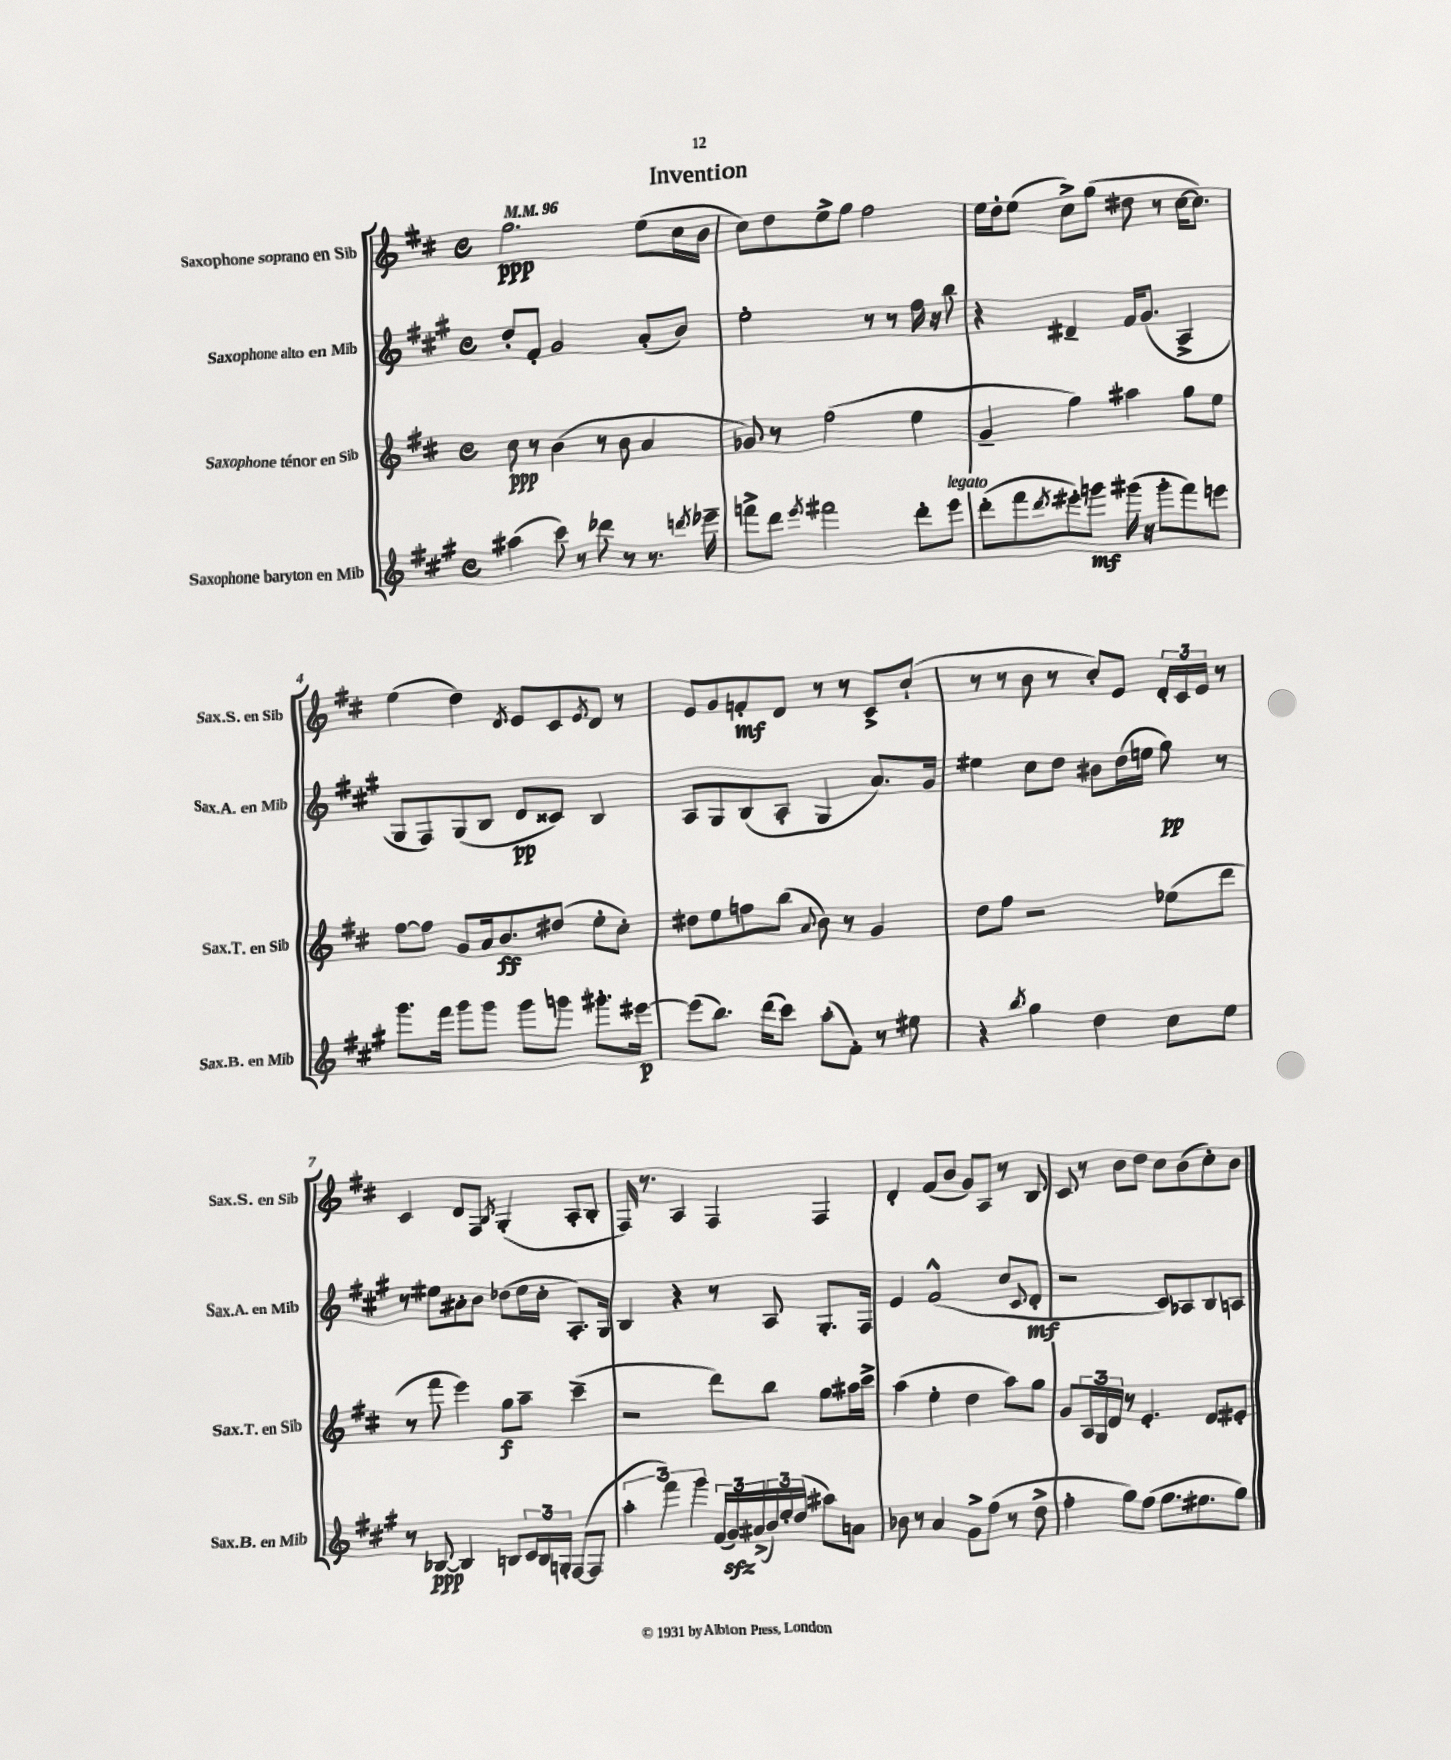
\header { title = "Invention" }
<<
\new StaffGroup <<
\new Staff = "s0" \with { instrumentName = "Saxophone soprano en Sib" shortInstrumentName = "Sax.S. en Sib" } {
    \clef treble \key d \major \defaultTimeSignature \time 4/4 \tempo 4 = 96
    g''2.\ppp e''8( cis''16 b'16 |
    cis''8) d''8 e''8-> g''8 fis''2 |
    e''16 d''16-. e''8( cis''8->) g''8( dis''8 r8 cis''16~ cis''8.) |
    e''4( d''4) \acciaccatura { d'8 } e'8 cis'8 \acciaccatura { e'8 } d'8 r8 |
    e'8 g'8 f'8-.\mf d'8 r8 r8 cis'8-> cis''8-!( |
    r8 r8 b'8 r8 cis''8-.) e'8 \tuplet 3/2 { d'16-. cis'16 e'16 } r8 |
    cis'4 d'8 fis8 \acciaccatura { b8 } g4-.( a8-. b8-. |
    fis16) r8. a4 fis4 fis4 |
    d'4-. fis'8( b'8 g'8) a8 r8 b8 |
    cis'8 r8 b'8 d''8 cis''8 b'8( cis''8-.) b'8 \bar "|." |
}
\new Staff = "s1" \with { instrumentName = "Saxophone alto en Mib" shortInstrumentName = "Sax.A. en Mib" } {
    \clef treble \key a \major \defaultTimeSignature \time 4/4
    d''8-. fis'8-. gis'2 a'8-.( b'8) |
    e''2-. r8 r8 fis''16 r16 b''8 |
    r4 dis'4-- fis'16 gis'8.( a4-> |
    gis8 fis8) gis8( b8 d'8\pp cisis'8) b4 |
    a8 gis8 b8( a8-. gis4 a'8.) gis'16 |
    eis''4 cis''8 d''8 bis'8 d''16( e''16 gis''8\pp) r8 |
    r8 eis''8 ais'8-. b'8 des''8( eis''16 cis''16-. a8.-.) gis16 |
    b4 r4 r8 a8 gis8.-. fis16 |
    e'4 fis'2-^( cis''8 \appoggiatura { cis'8 } d'8-.\mf |
    r2 cis'8) aes8 b8 a8 \bar "|." |
}
\new Staff = "s2" \with { instrumentName = "Saxophone ténor en Sib" shortInstrumentName = "Sax.T. en Sib" } {
    \clef treble \key d \major \defaultTimeSignature \time 4/4
    cis''8\ppp r8 b'4( r8 b'8 a'4 |
    ges'8) r8 fis''2( e''4 |
    g'4-- g''4) ais''4 g''8 e''8 |
    fis''8~ fis''8 g'8 a'16 b'8.\ff dis''8( e''8-. cis''8-.) |
    dis''8 e''8 f''8 b''8( \appoggiatura { a'8 } b'8) r8 g'4 |
    d''8 fis''8 r2 ees''8( d'''8 |
    r8 fis'''8 e'''4) g''8\f a''8-- cis'''4--( |
    r2 d'''8) b''8 g''8 ais''16 cis'''16-> |
    a''4( e''4-. d''4 a''8) g''8 |
    g'8 \tuplet 3/2 { a16 g16 d'16 } r8 e'4.-. d'8 eis'8-. \bar "|." |
}
\new Staff = "s3" \with { instrumentName = "Saxophone baryton en Mib" shortInstrumentName = "Sax.B. en Mib" } {
    \clef treble \key a \major \defaultTimeSignature \time 4/4
    ais''4( cis'''8) r8 des'''8 r8 r8. \acciaccatura { d'''8 } ees'''16-- |
    f'''8-> d'''8 \acciaccatura { e'''8 } fis'''2 d'''8-. e'''8^\markup { \italic "legato" } |
    d'''8-.( fis'''8 \acciaccatura { d'''8 } eis'''8-.) g'''8\mf gis'''16( r16 gis'''8-. fis'''8) e'''8 |
    gis'''8. fis'''16 gis'''8 gis'''8 gis'''8 g'''8 gis'''8.-. eis'''16~\p |
    eis'''8( b''8.) d'''16( cis'''8) a''8-.( fis'8-.) r8 eis''8 |
    r4 \acciaccatura { b''8 } gis''4 d''4 cis''8 e''8 |
    r8 bes8~\ppp bes4 b8 \tuplet 3/2 { cis'16 b16 g16-. } fis8~( fis8 |
    \tuplet 3/2 { a''4-. fis'''4) gis'''4 } \tuplet 3/2 { fis'16( gis'16\sfz) ais'16->( } \tuplet 3/2 { b'16) e''16-. d''16( } ais''8) a'8 |
    bes'8 r8 a'4 gis'8-> fis''8( r8 d''8-> |
    fis''4-. gis''8) fis''8( gis''8. eis''8. gis''8) \bar "|." |
}
>>
>>
